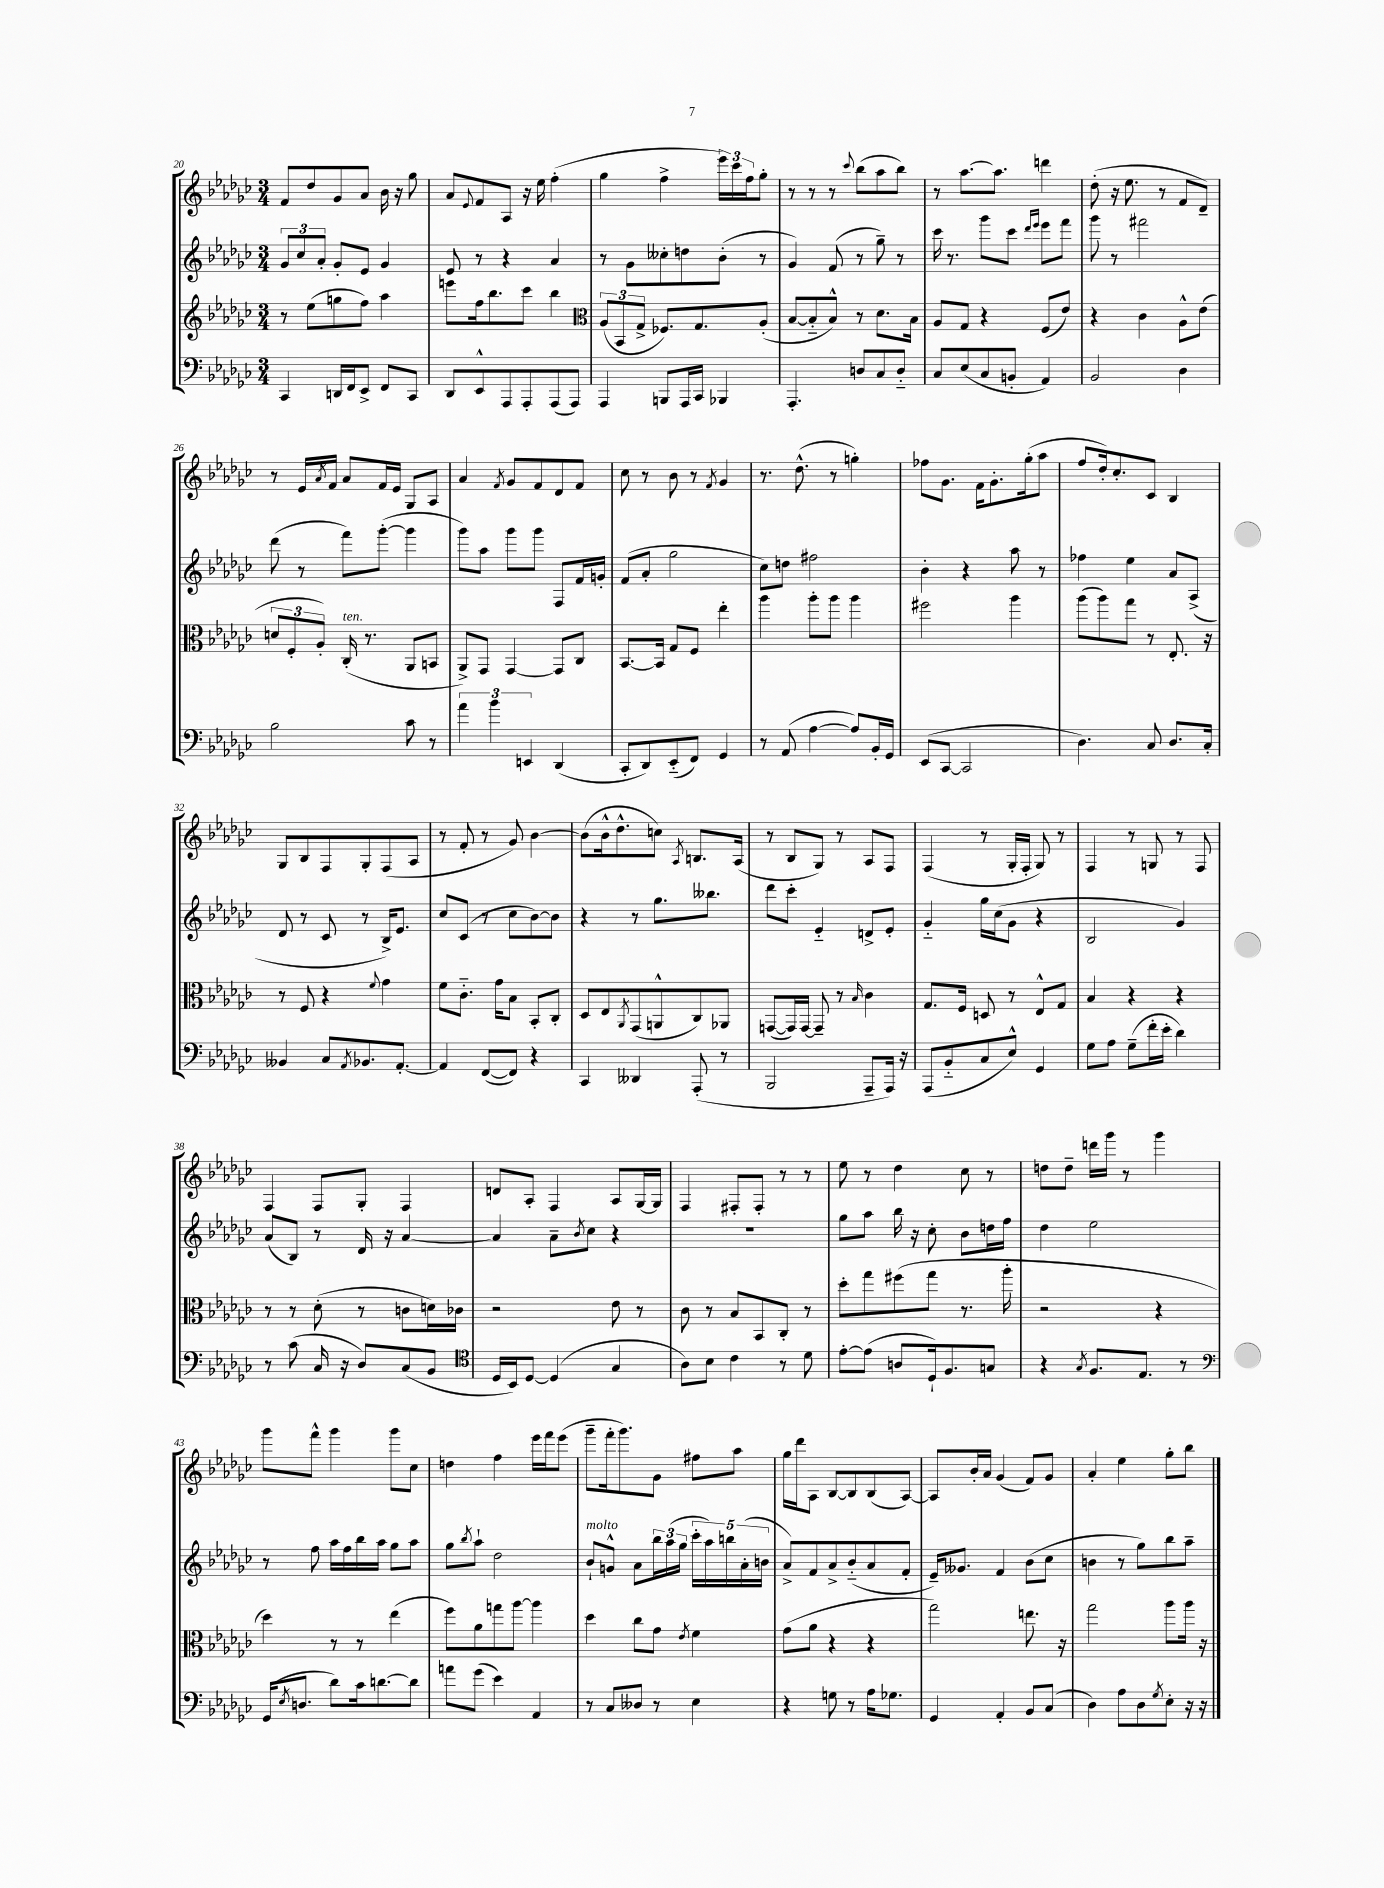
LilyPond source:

<<
\new StaffGroup <<
\new Staff = "s0" {
    \clef treble \key ges \major \numericTimeSignature \time 3/4
    f'8 des''8 ges'8 aes'8 bes'16 r16 ges''8 |
    aes'8 \appoggiatura { ees'8 } f'8 aes8 r16 ees''16 f''4-.( |
    ges''4 f''4-> \tuplet 3/2 { ees'''16) ces'''16 f''16 } ges''8-. |
    r8 r8 r8 \appoggiatura { ces'''8 } bes''8( aes''8 bes''8) |
    r8 aes''8.~ aes''8. d'''4 |
    des''8-.( r16 ees''8. r8 f'8 des'8--) |
    r8 ees'16 \acciaccatura { aes'8 } f'16 aes'8 f'16 ees'16 ges8 aes8 |
    aes'4 \acciaccatura { f'8 } ges'8 f'8 des'8 f'8 |
    ces''8 r8 bes'8 r8 \acciaccatura { f'8 } ges'4 |
    r8. des''8.-^( r8 g''4-.) |
    fes''8 ges'8. f'16 ges'8.-. ges''16-.( aes''8 |
    f''8 des''16-.) ces''8.-. ces'8 bes4 |
    ges8 bes8 f8 ges8-. f8( aes8 |
    r8 f'8-. r8 ges'8) bes'4~ |
    bes'8( bes'16-^ des''8.-^ c''8) \acciaccatura { aes8 } b8. aes16( |
    r8 bes8 ges8) r8 aes8 f8 |
    f4( r8 ges16-. f16-. ges8) r8 |
    f4 r8 g8 r8 f8 |
    f4 f8 ges8-. f4 |
    d'8 aes8-. f4 aes8 ges16~ ges16 |
    f4 fis8-. fis8-. r8 r8 |
    ees''8 r8 des''4 ces''8 r8 |
    d''8 d''8-- d'''16 ges'''16 r8 ges'''4 |
    ges'''8 f'''8-^ ges'''4 ges'''8 ces''8 |
    d''4 f''4 ees'''16 f'''16 ees'''8( |
    ges'''8-- f'''16-. ges'''8.) ges'8 fis''8 aes''8 |
    ges''16 des'''16 aes8 bes8~ bes8 bes8( aes8~) |
    aes8 bes'16-. aes'16 ges'4( f'8) ges'8 |
    aes'4-. ees''4 ges''8-. bes''8 \bar "|." |
}
\new Staff = "s1" {
    \clef treble \key ges \major \numericTimeSignature \time 3/4
    \tuplet 3/2 { ges'8 ces''8 aes'8-. } ges'8-. ees'8 ges'4 |
    ees'8 r8 r4 aes'4 |
    r8 ges'8 ceses''8-. d''8 bes'8-.( r8 |
    ges'4) f'8( r8 ges''8--) r8 |
    ces'''16 r8. ges'''8 ces'''8 \grace { des'''16 ees'''16 } ees'''8 f'''8 |
    ges'''8 r8 fis'''2 |
    des'''8( r8 f'''8) ges'''8~-.( ges'''4 |
    ges'''8) aes''8 ges'''8 ges'''8 f8 f'16 g'16-. |
    f'8( aes'8-. ges''2 |
    ces''8) d''8 fis''2 |
    bes'4-. r4 aes''8 r8 |
    fes''4 ees''4 aes'8 aes8->( |
    des'8 r8 ces'8 r8 bes16->) ees'8. |
    ces''8 ces'8( r8 ces''8 bes'8~) bes'8 |
    r4 r8 ges''8. beses''8. |
    des'''8 ces'''8-. ees'4-_ d'8-> ees'8-. |
    ges'4-_ ges''16 ces''16( ges'8 r4 |
    bes2 ges'4) |
    aes'8( bes8) r8 des'16 r16 aes'4~ |
    aes'4 aes'8-- \acciaccatura { bes'8 } ces''8 r4 |
    R2. |
    ges''8 aes''8 bes''16 r16 ces''8-. bes'8 d''16 f''16 |
    des''4 ees''2 |
    r8 f''8 aes''16 f''16 bes''16 aes''16 ges''8 aes''8 |
    ges''8 \acciaccatura { bes''8 } aes''8-! des''2 |
    bes'8-!^\markup { \italic "molto" } g'8-^ aes'8 \tuplet 3/2 { bes''16 aes''16( ges''16 } \tuplet 5/4 { ces'''16-. aes''16) b''16 aes'16-.( b'16 } |
    aes'8->) f'8 aes'8-> bes'8-_( aes'8 f'8-. |
    ees'16--) geses'8. f'4 bes'8( ces''8 |
    b'4 r8 ges''8) bes''8 aes''8-- \bar "|." |
}
\new Staff = "s2" {
    \clef treble \key ges \major \numericTimeSignature \time 3/4
    r8 ees''8( g''8 f''8) aes''4 |
    e'''8 f''16 bes''8. ces'''8 bes''4 |
    \clef alto \tuplet 3/2 { aes8( bes,8 ges8-> } fes8.) ges8. aes8-.( |
    bes8~ bes8-_ bes8-^) r8 des'8. bes16 |
    aes8 ges8 r4 f8( ees'8) |
    r4 ces'4 aes8-^ ees'8( |
    \tuplet 3/2 { d'8 f8-. aes8-.) } ces16-.^\markup { \italic "ten." }( r8. aes,8 b,8 |
    aes,8->) ges,8 ges,4~ ges,8 ces8 |
    bes,8.~ bes,16 ges8 f8 ees''4-. |
    aes''4 aes''8-. aes''8 aes''4 |
    fis''2 aes''4 |
    aes''8( aes''8) ges''8 r8 ees8.-. r16 |
    r8 f8 r4 \appoggiatura { f'8 } ges'4 |
    f'8 ces'8.-_ ges'16 bes8 bes,8-. ces8-. |
    des8 ees8 \acciaccatura { aes,8 } ges,8( a,8-^ ces8) aes,8 |
    g,8~( g,16) g,16~ g,8-- r8 \grace { bes16 } ces'4 |
    ges8. f16 d8 r8 ees8-^ ges8 |
    bes4 r4 r4 |
    r8 r8 des'8-.( r8 c'8 d'16) ces'16 |
    r2 ees'8 r8 |
    ces'8 r8 bes8 bes,8 ces8-. r8 |
    des''8-. ges''8 fis''8( ges''8 r8. aes''16-. |
    r2 r4 |
    des''4) r8 r8 ees''4( |
    f''8) aes'8 g''8 aes''8~ aes''4 |
    des''4 ces''8 ges'8 \acciaccatura { ees'8 } f'4 |
    ges'8( aes'8 r4 r4 |
    ges''2) e''8. r16 |
    ges''2 aes''8 aes''16 r16 \bar "|." |
}
\new Staff = "s3" {
    \clef bass \key ges \major \numericTimeSignature \time 3/4
    ces,4 d,16 f,16 ees,8-> f,8 ces,8 |
    des,8 ees,8-^ aes,,8 aes,,8-. aes,,8( aes,,8) |
    aes,,4 b,,8 aes,,16 ces,16 bes,,4 |
    aes,,4.-. d8 ces8 d8-_ |
    ces8 ees8( ces8 b,8-. aes,4) |
    bes,2 des4 |
    bes2 ces'8 r8 |
    \tuplet 3/2 { aes'4 bes'4 e,4 } des,4( |
    ces,8-. des,8) ees,8-_( f,8) ges,4 |
    r8 aes,8( aes4~ aes8) bes,16-. ges,16 |
    ees,8( ces,8~ ces,2 |
    des4.) ces8 des8. ces16-. |
    beses,4 ces8 \acciaccatura { aes,8 } bes,8. aes,8.~-. |
    aes,4 f,8~( f,8) r4 |
    ces,4 deses,4 aes,,8-.( r8 |
    bes,,2 aes,,8-- aes,,16) r16 |
    aes,,8( bes,8-_ ces8 ees8-^) ges,4 |
    ges8 aes8 ges8--( f'16-. ees'16-. des'4) |
    r8 ces'8( ces16 r16 des8) ces8( bes,8 |
    \clef tenor des16 bes,16) des8~ des4( ges4 |
    aes8) bes8 ces'4 r8 des'8 |
    ees'8~-. ees'8( a8 des16-!) f8. g8 |
    r4 \acciaccatura { ges8 } f8. ees8. r8 |
    \clef bass ges,16( \acciaccatura { ees8 } d8. des'8) ces'16 d'8.~ d'8 |
    a'8 ges'8( ees'4) aes,4 |
    r8 ces8 deses8 r8 ees4 |
    r4 g8 r8 aes16 ges8. |
    ges,4 aes,4-. bes,8 ces8( |
    des4) aes8 des8 \acciaccatura { ges8 } ees8-. r16 r16 \bar "|." |
}
>>
>>
\layout { \context { \Score currentBarNumber = #20 } }
